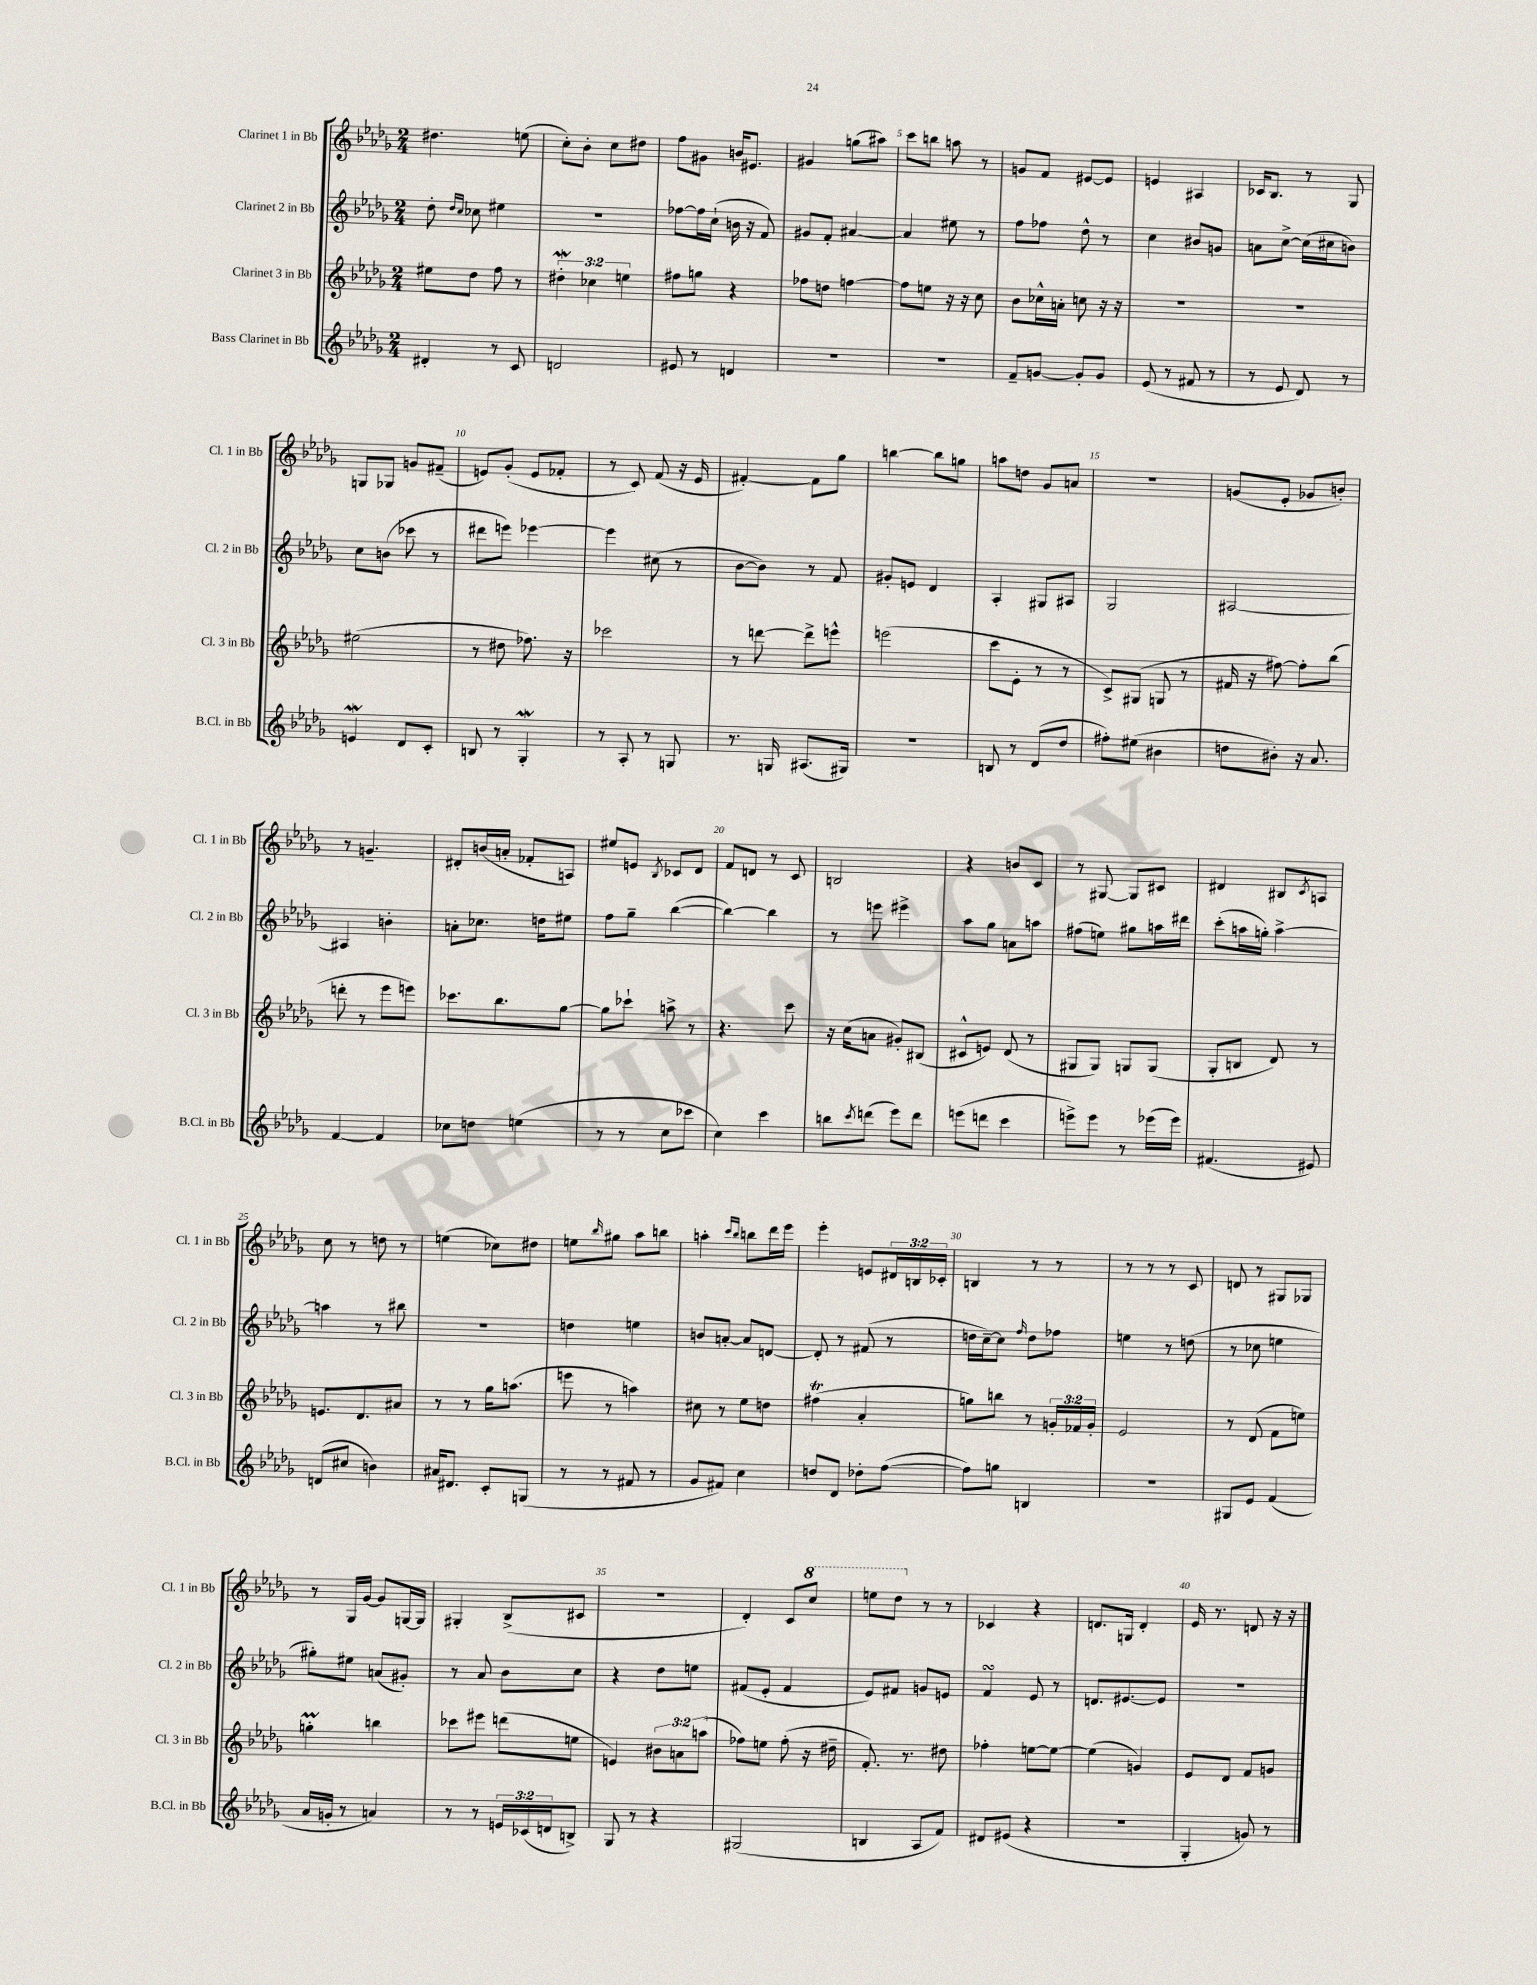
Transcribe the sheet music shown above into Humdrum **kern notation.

**kern	**kern	**kern	**kern
*staff4	*staff3	*staff2	*staff1
*clefG2	*clefG2	*clefG2	*clefG2
*k[b-e-a-d-g-]	*k[b-e-a-d-g-]	*k[b-e-a-d-g-]	*k[b-e-a-d-g-]
*M2/4	*M2/4	*M2/4	*M2/4
4d#'	8ee#	8dd-'	4.dd#
.	.	16qqdd-	.
.	.	16qqcc	.
.	8dd-	8cc-	.
8r	8ff	4ee#	.
8c	8r	.	(8ee
=	=	=	=
2d	6dd#'	2r	8cc')
.	.	.	8b-'
.	6cc-	.	.
.	.	.	8cc
.	6ee	.	.
.	.	.	8dd#
=	=	=	=
8e#	8ff#	[8ff-	8ff
8r	8gg	16ff-]	8g#
.	.	(16cc`	.
4d	4r	16b	16b
.	.	16r	8.e#
.	.	8f)	.
=	=	=	=
2r	8ff-	8g#	4g#
.	8dd	8f'	.
.	[4ff	[4a#	(8gg
.	.	.	8aa#)
=	=	=	=
2r	8ff]	4a#]	8ccc
.	8ee	.	8bb
.	16r	8ee#	8aa
.	16r	.	.
.	8cc	8r	8r
=	=	=	=
8f~	8b-	8ff	8g
[8g	16cc-^^	8ff-	8f
.	16a'	.	.
8g']	8cc	8dd-^^	[8e#
8g	16r	8r	8e#]
.	16r	.	.
=	=	=	=
(8e-	2r	4cc	4e
8r	.	.	.
8f#	.	8b#	4A#
8r	.	8g	.
=	=	=	=
8r	2r	8a	16c-
.	.	.	8.B-
8e-	.	[8cc^	.
8d-)	.	(16cc]	8r
.	.	16cc#	.
8r	.	8b)	8G-
=	=	=	=
4e	(2ee#	8cc	8G
.	.	(8b	8G-
8d-	.	8ccc-	8g
8c'	.	8r	(8f#~
=	=	=	=
8B	8r	8ddd#	8e)
8r	8dd#	8eee)	(8g-'
4G-'	8.ff-)	[4eee-	8e
.	.	.	8f-'
.	16r	.	.
=	=	=	=
8r	2ccc-	4eee-]	8r
8A-'	.	.	8c)
8r	.	(8cc#	(8f
8G	.	8r	16r
.	.	.	16e-
=	=	=	=
8.r	8r	[8b-	[4f#')
.	[8ddd	8b-])	.
16G	.	.	.
(8.A#	8ddd^]	8r	8f#]
.	8eee^^	8f	8gg-
16G#)	.	.	.
=	=	=	=
2r	(2eee	8g#'	[4bb
.	.	8e	.
.	.	4d-	8bb]
.	.	.	8gg
=	=	=	=
8B	8ccc	4A-'	8aa
8r	8e-'	.	8dd
(8d-	8r	8G#	8g-
8dd-	8r	8A#	8a
=	=	=	=
8ff#')	8c^)	2G-	2r
(8ee#	(8G#	.	.
4b#	8G	.	.
.	8r	.	.
=	=	=	=
8dd	16f#	[2A#	(8g
.	16r	.	.
8b#')	[8ff#)	.	8e-'
16r	8ff#']	.	8g-
8.a-	.	.	.
.	(8bb-	.	8b')
=	=	=	=
[4f	8ddd'	4A#]	8r
.	8r	.	4.g~
4f]	8eee-	4b'	.
.	8eee)	.	.
=	=	=	=
8cc-	8.ccc-	8a'	8d#'
8dd	.	8.cc-	(16b
.	8.bb-	.	16a'
(4ee	.	.	8f-'
.	.	16dd	.
.	[8gg-	8ee#	8A)
=	=	=	=
8r	8gg-]	8ff	8ee#
8r	8ccc-`	8gg-~	8e
.	.	.	8qB-
8cc	8aa^	([4bb-	8c-
8ccc-	8r	.	8d-
=	=	=	=
4cc)	4.r	4bb-_)	8f
.	.	.	8d
4ccc	.	4bb-]	8r
.	8ccc	.	8c
=	=	=	=
8bb	16r	8r	2B
.	(16cc	.	.
8qccc	.	.	.
(8ddd	8a	8eee	.
8eee-)	8g#')	4eee#^	.
8ddd	(8B#	.	.
=	=	=	=
(8eee	8c#^^	8aa-	4r
8ddd	8e)	8gg-	.
4ccc	(8d-	8a	8b
.	8r	8aa	8c
=	=	=	=
8eee^)	8G#	(8ff#	8r
8eee	8G#)	8ee)	[8G#
8r	8G	8gg#	8G#]
(16eee-	(8G	16aa	8c#
16eee-)	.	16ddd#	.
=	=	=	=
(4.f#	8G-'	(8ccc'	4d#
.	8B	16aa	.
.	.	16gg')	.
.	8d-)	[4aa^	8B#
.	.	.	8qc
8e#)	8r	.	8A
=	=	=	=
(8d	8.e	4aa]	8cc
8cc#	.	.	8r
.	8.d-	.	.
4b)	.	8r	8dd
.	8a#	8bb#	8r
=	=	=	=
16a#	8r	2r	(4ee
8.d#	.	.	.
.	8r	.	.
8c'	16gg-	.	8cc-)
.	(8.aa	.	.
(8G	.	.	8dd#
=	=	=	=
8r	8eee	4dd	8ee
.	.	.	16qqbb-
8r	8r	.	8gg#
8f#	4aa)	4ee	8aa-
8r	.	.	8bb
=	=	=	=
8g-	8cc#	8b	4aa'
8f#)	8r	[8a'	.
.	.	.	16qqccc
.	.	.	16qqbb-
4cc	8ee-	8a]	8bb
.	8dd	[8d	16ddd-
.	.	.	16eee-
=	=	=	=
8dd	(4ff#	8d']	4eee-'
8d-	.	8r	.
8dd-'	4a-'	(8f#	8e
([8ff	.	8r	24d#
.	.	.	24B
.	.	.	24c-'
=	=	=	=
8ff])	8gg)	16dd	4B
.	.	[16cc~)	.
8gg	8bb	8cc]	.
.	.	16qqff	.
4B	8r	8dd	8r
.	24g'	8ff-	8r
.	24f-	.	.
.	24g'	.	.
=	=	=	=
2r	2e-	4ee	8r
.	.	.	8r
.	.	8r	8r
.	.	(8dd	8c
=	=	=	=
8G#	8r	8r	8d
8e-	(8d-	8cc-	8r
(4f	8f	4ee	8G#
.	8ee)	.	8G-
=	=	=	=
16a-	4gg'	8gg#')	8r
16g'	.	.	.
8r	.	8ee#	16G-
.	.	.	[16g-
4a)	4bb	(8a	8g-]
.	.	8g#')	[16G
.	.	.	16G]
=	=	=	=
8r	8ccc-	8r	4G#'
8r	8eee#	8a-	.
24e	(8ddd	8b-	(8B-^
(24c-	.	.	.
24d	.	.	.
8B^)	8ee	8cc	8c#
=	=	=	=
8G-	4e)	4r	2r
8r	.	.	.
4r	12b#	8dd-	.
.	12a	.	.
.	.	8ee	.
.	(12aa	.	.
=	=	=	=
(2G#	8ff-)	(8f#	4d-')
.	8ee	8e-'	.
.	(8ff-'	4f#	8c
.	16r	.	8ccc
.	16dd#~	.	.
=	=	=	=
4B	8.f')	8e-)	8eee
.	.	8f#	8ddd-
.	8.r	.	.
8A-	.	8g	8r
8f)	8dd#	8e	8r
=	=	=	=
8d#	4ff-'	4f	4c-
(8e#	.	.	.
4r	[8ee	8e-	4r
.	8ee_	8r	.
=	=	=	=
2r	(4ee]	8.d	8.d
.	.	[8.e#	16G
.	4g)	.	4d'
.	.	8e#]	.
=	=	=	=
4G-'	8e-	2r	16e-
.	.	.	8.r
.	8d-	.	.
8g)	8f	.	8d
8r	8g	.	16r
.	.	.	16r
==	==	==	==
*-	*-	*-	*-
